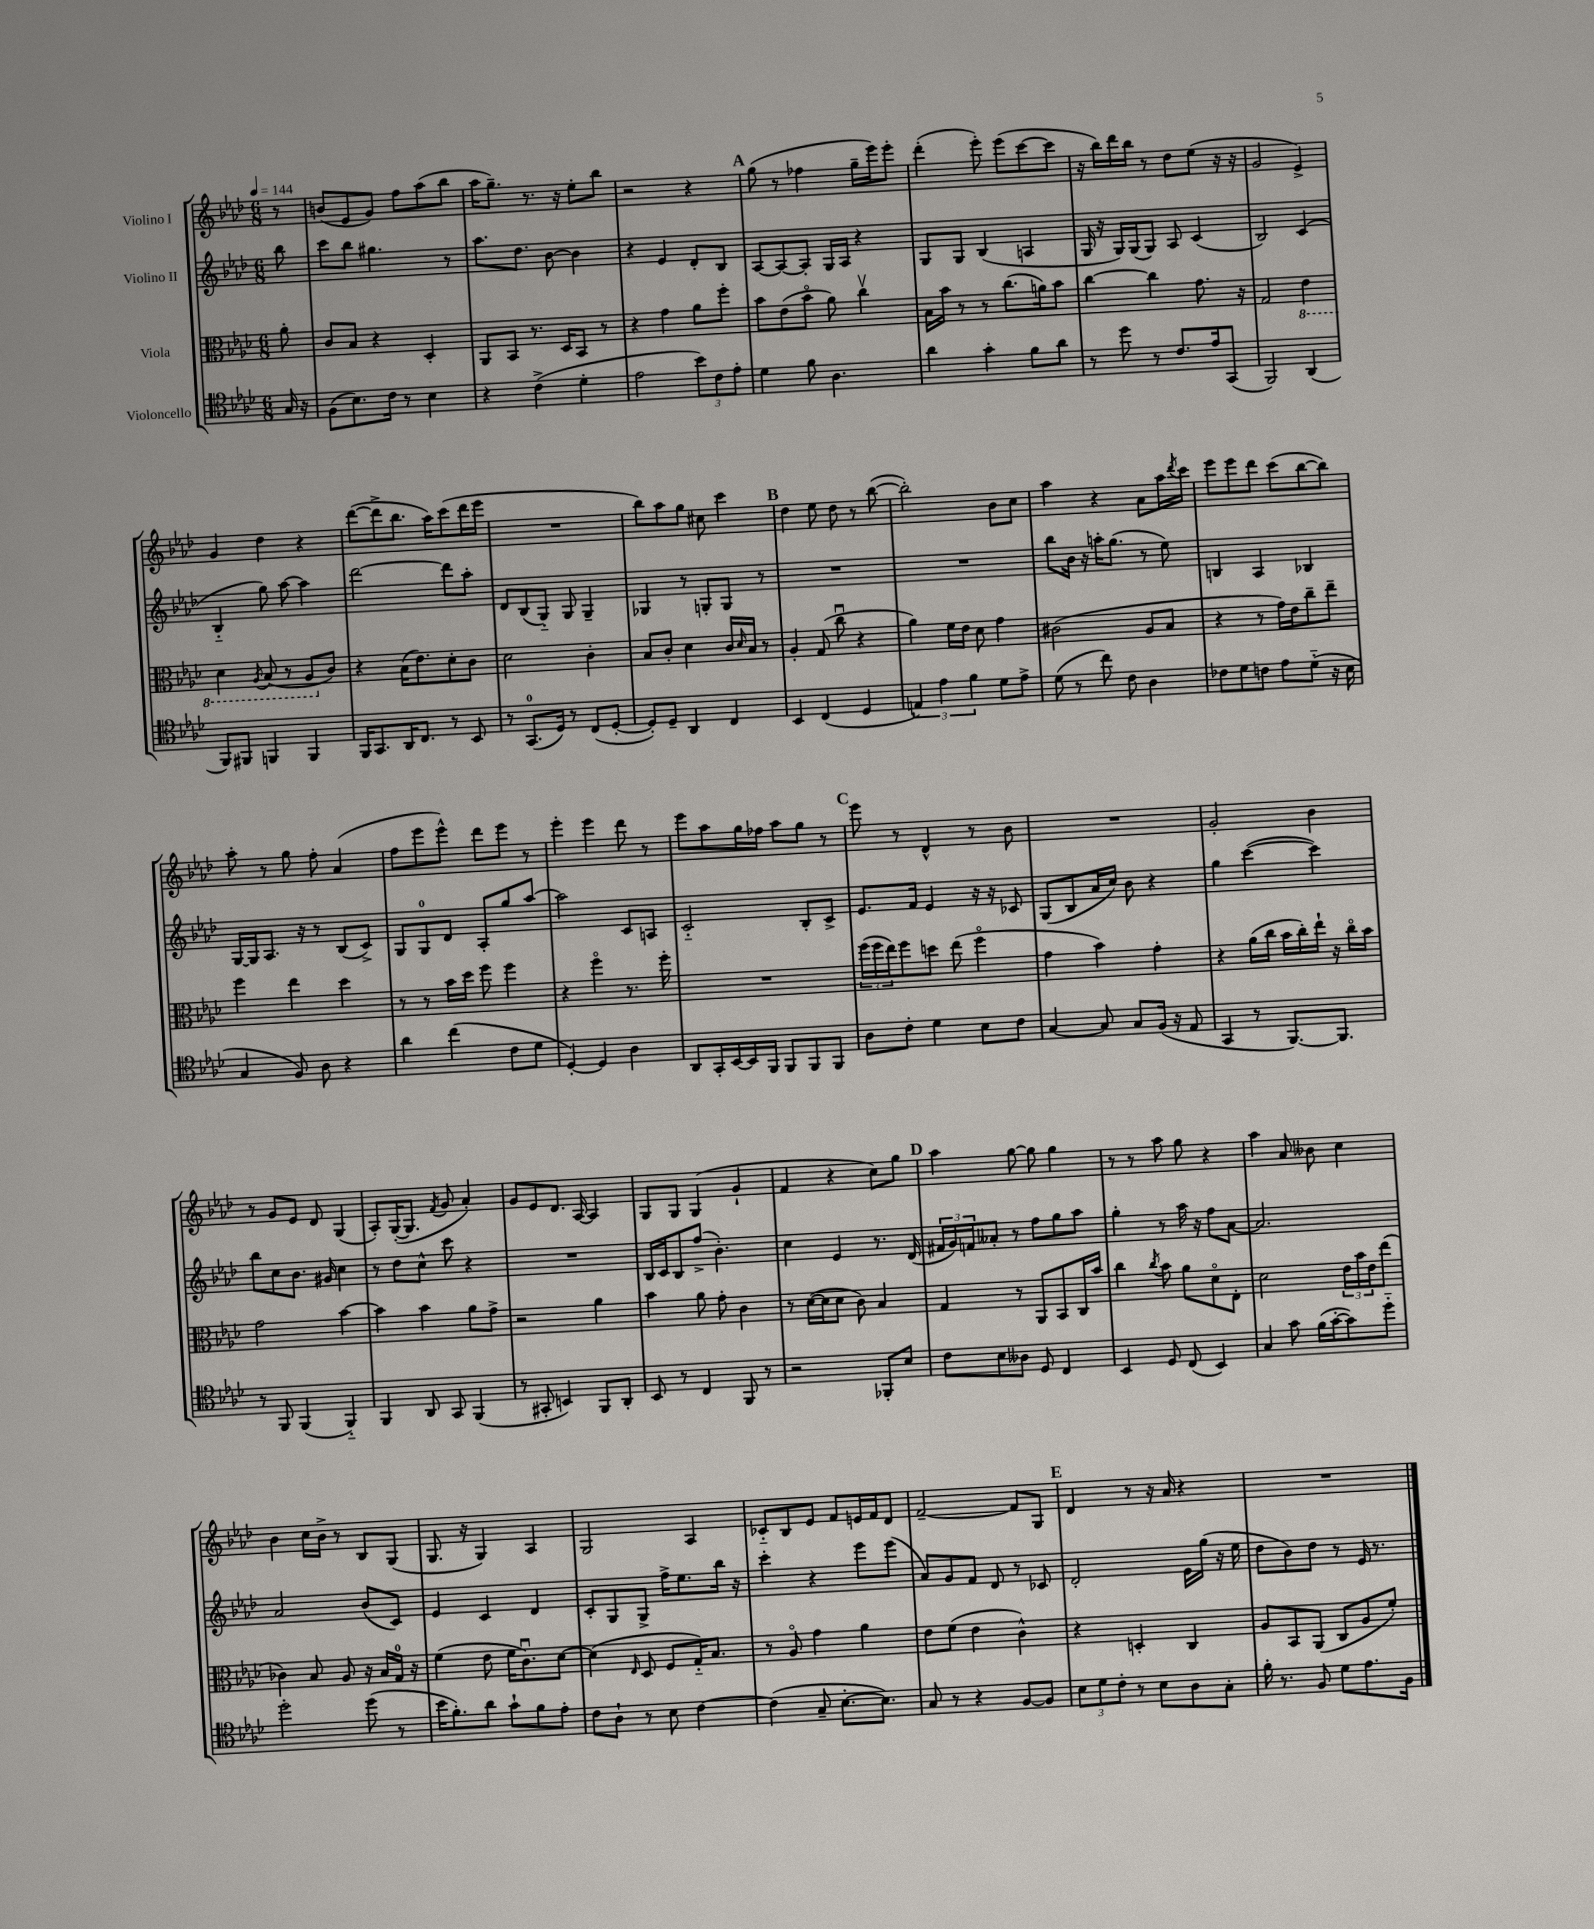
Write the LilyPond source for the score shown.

<<
\new StaffGroup <<
\new Staff = "s0" \with { instrumentName = "Violino I" } {
    \clef treble \key aes \major \numericTimeSignature \time 6/8 \partial 8 \tempo 4 = 144
    r8 |
    b'8( ees'8 g'8) f''8 aes''8( bes''8 |
    aes''16 g''8.--) r8. r16 ees''8-. bes''8 |
    r2 r4 |
    \mark \markup { \bold "A" } g''8( r8 fes''4 g''16-- ees'''16) ees'''8-. |
    des'''4-.( ees'''8-.) ees'''8( c'''8~ c'''8 |
    r16 bes''16) des'''16 bes''16 r8 des''8 ees''8( r16 r16 |
    g'2 ees'4->) |
    g'4 des''4 r4 |
    des'''8~( des'''8-> bes''8. aes''16) c'''8( des'''16 ees'''16 |
    R2. |
    bes''8) aes''8 g''8 cis''8 c'''4 |
    \mark \markup { \bold "B" } des''4 ees''8 des''8 r8 bes''8~( |
    bes''2-.) bes'8 c''8 |
    aes''4 r4 aes'8 aes''16 \acciaccatura { des'''8 } c'''16 |
    ees'''8 ees'''8 des'''8 c'''8( bes''8~ bes''8) |
    aes''8-. r8 g''8 f''8-. aes'4( |
    f''8 ees'''8 ees'''8-^) des'''8 ees'''8 r8 |
    ees'''4-. ees'''4 des'''8 r8 |
    ees'''8 aes''8 g''16 fes''16 aes''8 g''8 r8 |
    \mark \markup { \bold "C" } ees'''8 r8 des'4-^ r8 bes'8 |
    R2. |
    g'2-. bes'4 |
    r8 g'8 ees'8 des'8 g4( |
    aes8-.) g16~-.( g8. \acciaccatura { f'8 } g'8 aes'4-.) |
    g'8 ees'8 des'8. aes16~ aes4 |
    g8 g8 g4( g'4-! |
    f'4 r4 c''8) g''8 |
    \mark \markup { \bold "D" } aes''4 g''8~ g''8 g''4 |
    r8 r8 aes''8 g''8 r4 |
    aes''4 aes'8 beses'8 c''4 |
    bes'4 c''16 bes'16-> r8 bes8 g8( |
    g8. r16 g4) aes4 |
    g2 aes4 |
    ces'8-_ bes8 ees'8 f'8 e'16 f'16 des'8 |
    f'2~-- f'8 g8 |
    \mark \markup { \bold "E" } des'4 r8 r16 aes'16 r4 |
    R2. \bar "|." |
}
\new Staff = "s1" \with { instrumentName = "Violino II" } {
    \clef treble \key aes \major \numericTimeSignature \time 6/8 \partial 8
    bes''8 |
    c'''8 bes''8 gis''4. r8 |
    aes''8. des''8. bes'8~ bes'4 |
    r4 ees'4 des'8-. bes8 |
    \mark \markup { \bold "A" } aes8~ aes8~ aes8-. g16 aes16 r4 |
    g8 g8 bes4( a4 |
    g16 r16 g16) g16( g8) aes8 c'4( |
    bes2) c'4( |
    bes4-_ g''8) aes''8~ aes''4 |
    des'''2~ des'''8 aes''8-. |
    des'8 bes8( g8-_) g8 g4-- |
    ges4 r8 g8-. g8 r8 |
    \mark \markup { \bold "B" } R2. |
    R2. |
    bes''8 bes'16 r16 a''16-. g''8.( r8 ees''8) |
    b4 aes4 bes4 |
    g16~ g16 aes8. r16 r8 bes8( c'8->) |
    g8 g8-0 des'8 aes8-. g''8 aes''8~ |
    aes''2 c'8 a8 |
    c'2-_ bes8-. c'8-> |
    \mark \markup { \bold "C" } ees'8. f'16 ees'4 r16 r16 ces'8 |
    g8( bes8 aes'16 c''16) bes'8 r4 |
    g''4 c'''4~( c'''4) |
    bes''8 c''8 bes'8. gis'16 c''4 |
    r8 des''8 c''8-^ c'''8 r4 |
    R2. |
    bes16 c'16 bes8 f''8->( bes'4.-.) |
    c''4 ees'4 r8. des'16( |
    \mark \markup { \bold "D" } \tuplet 3/2 { fis'16 g'16) f'16 } aeses'8-. r8 f''8 g''8 aes''8 |
    g''4-. r8 aes''16 r16 f''8 aes'8~ |
    aes'2. |
    aes'2 bes'8( c'8) |
    ees'4 c'4 des'4 |
    c'8-. g8 g8-> f''16-> ees''8. bes''16 r16 |
    c'''4-. r4 ees'''8 ees'''8( |
    aes'8) g'8 f'8 des'8 r8 ces'8 |
    \mark \markup { \bold "E" } des'2-. ees'16 g''16( r16 ees''16 |
    des''8 bes'8) des''8 r8 ees'16 r8. \bar "|." |
}
\new Staff = "s2" \with { instrumentName = "Viola" } {
    \clef alto \key aes \major \numericTimeSignature \time 6/8 \partial 8
    aes'8-. |
    c'8 bes8 r4 des4-. |
    aes,8 bes,8 r8. des16 bes,8 r8 |
    r4 g'4 aes'8 f''8-. |
    \mark \markup { \bold "A" } bes'8 ees'8( bes'8\flageolet aes'8) c''4\upbow |
    bes16 bes'16 r8 r8 c''8.( a'16) bes'8 |
    c''4~ c''4 g'8. r16 |
    g2 \ottava #-1 ees4 |
    des4 \acciaccatura { aes,8 } bes,8( r8 aes,8 \ottava #0 c'8) |
    r4 bes16( ees'8.) des'8-. c'8 |
    des'2 c'4-. |
    bes8 c'8-. des'4 c'16 \grace { des'16 } bes16 r8 |
    \mark \markup { \bold "B" } aes4-. g8( c''8\downbow r4 |
    aes'4) f'16 ees'16 des'8 g'4 |
    cis'2( aes8 bes8 |
    r4 r8 g'16) ees'16 c''8-- ees''8-- |
    f''4 ees''4 des''4 |
    r8 r8 bes'16 des''16 f''8 f''4 |
    r4 f''4\flageolet r8. f''16-. |
    R2. |
    \mark \markup { \bold "C" } \tuplet 3/2 { f''16( f''16 ees''16) } f''8 d''8 ees''8( f''4\flageolet |
    g'4 bes'4) g'4-. |
    r4 aes'16( c''16 bes'16 c''16-.) ees''16-! r16 c''16\flageolet bes'16 |
    g'2 bes'4~ |
    bes'4 bes'4 aes'8 g'8-> |
    r2 aes'4 |
    bes'4 aes'8 g'8-. c'4 |
    r8 des'16~( des'16 des'8 c'8) bes4 |
    \mark \markup { \bold "D" } g4 r8 aes,8 bes,8 c16 bes'16 |
    c''4 \acciaccatura { c''8 } bes'8 aes'8 des'8\flageolet ees8-. |
    des'2 \tuplet 3/2 { ees'16 bes'16 ees'16 } ees''8( |
    ces'4) bes8 aes8 r16 bes16 g16-0 r16 |
    f'4( ees'8 f'16 c'8.\downbow) des'8~ |
    des'4( \grace { ees16 } des8 f8 g16-_) bes8. |
    r8 aes8\flageolet g'4 aes'4 |
    ees'8 f'8( ees'4 c'4-^) |
    \mark \markup { \bold "E" } r4 d4-. c4 |
    aes8 bes,8 aes,8( c8 aes8 f'8-.) \bar "|." |
}
\new Staff = "s3" \with { instrumentName = "Violoncello" } {
    \clef tenor \key aes \major \numericTimeSignature \time 6/8 \partial 8
    g16 r16 |
    f8( bes8.) c'16 r8 bes4 |
    r4 c'4->( des'4-. |
    ees'2 \tuplet 3/2 { bes'8) c'8 ees'8-. } |
    \mark \markup { \bold "A" } des'4 f'8 aes4. |
    aes'4 g'4-. f'8 aes'8 |
    r8 des''8 r8 c'8. ees'16 g,8( |
    f,2) aes,4( |
    f,8) fis,8 f,4 f,4 |
    f,16 g,8. aes,16 c8. r8 bes,8 |
    r8 g,8.-0( des16) r8 c8( des8~-. |
    des8-.) des8-- aes,4 c4 |
    \mark \markup { \bold "B" } bes,4 c4( des4 |
    \tuplet 3/2 { e4) ees'4 f'4 } des'8 ees'8-> |
    des'8( r8 c''8) c'8 aes4 |
    ces'8 des'8 c'8 ees'8 des'8-_( r16 bes16 |
    g4 f8) aes8 r4 |
    aes'4 c''4( c'8 des'8 |
    des4~-.) des4 aes4 |
    aes,8 g,16-. bes,16~ bes,16 f,16 f,8 f,8 f,8 |
    \mark \markup { \bold "C" } aes8 c'8-. des'4 bes8 c'8 |
    g4~ g8 g8 f16( r16 ees8 |
    g,4 r8 f,8.~) f,8. |
    r8 f,8 f,4( f,4-_) |
    f,4 aes,8 g,8 f,4( |
    r8 gis,8-. b,4) f,8 aes,8-. |
    bes,8 r8 c4 f,8 r8 |
    r2 fes,8-. bes8 |
    \mark \markup { \bold "D" } c'8 bes8 aeses8 des8 c4 |
    bes,4 des8 c8( bes,4) |
    g4 g'8 f'16( g'16~-. g'8) des''8-_ |
    des''2-. des''8( r8 |
    bes'16 f'8.-.) aes'8 g'8-! f'8 ees'8-. |
    c'8 aes8-! r8 bes8 c'4~ |
    c'4( g8-- bes8.~-. bes8.) |
    g8 r8 r4 f8~ f8 |
    \mark \markup { \bold "E" } \tuplet 3/2 { bes8 des'8 c'8-. } r8 bes8 aes8 g8-. |
    f'16-. r8. f8 des'8 ees'8. f16 \bar "|." |
}
>>
>>
\layout { \context { \Score \remove "Bar_number_engraver" } }
